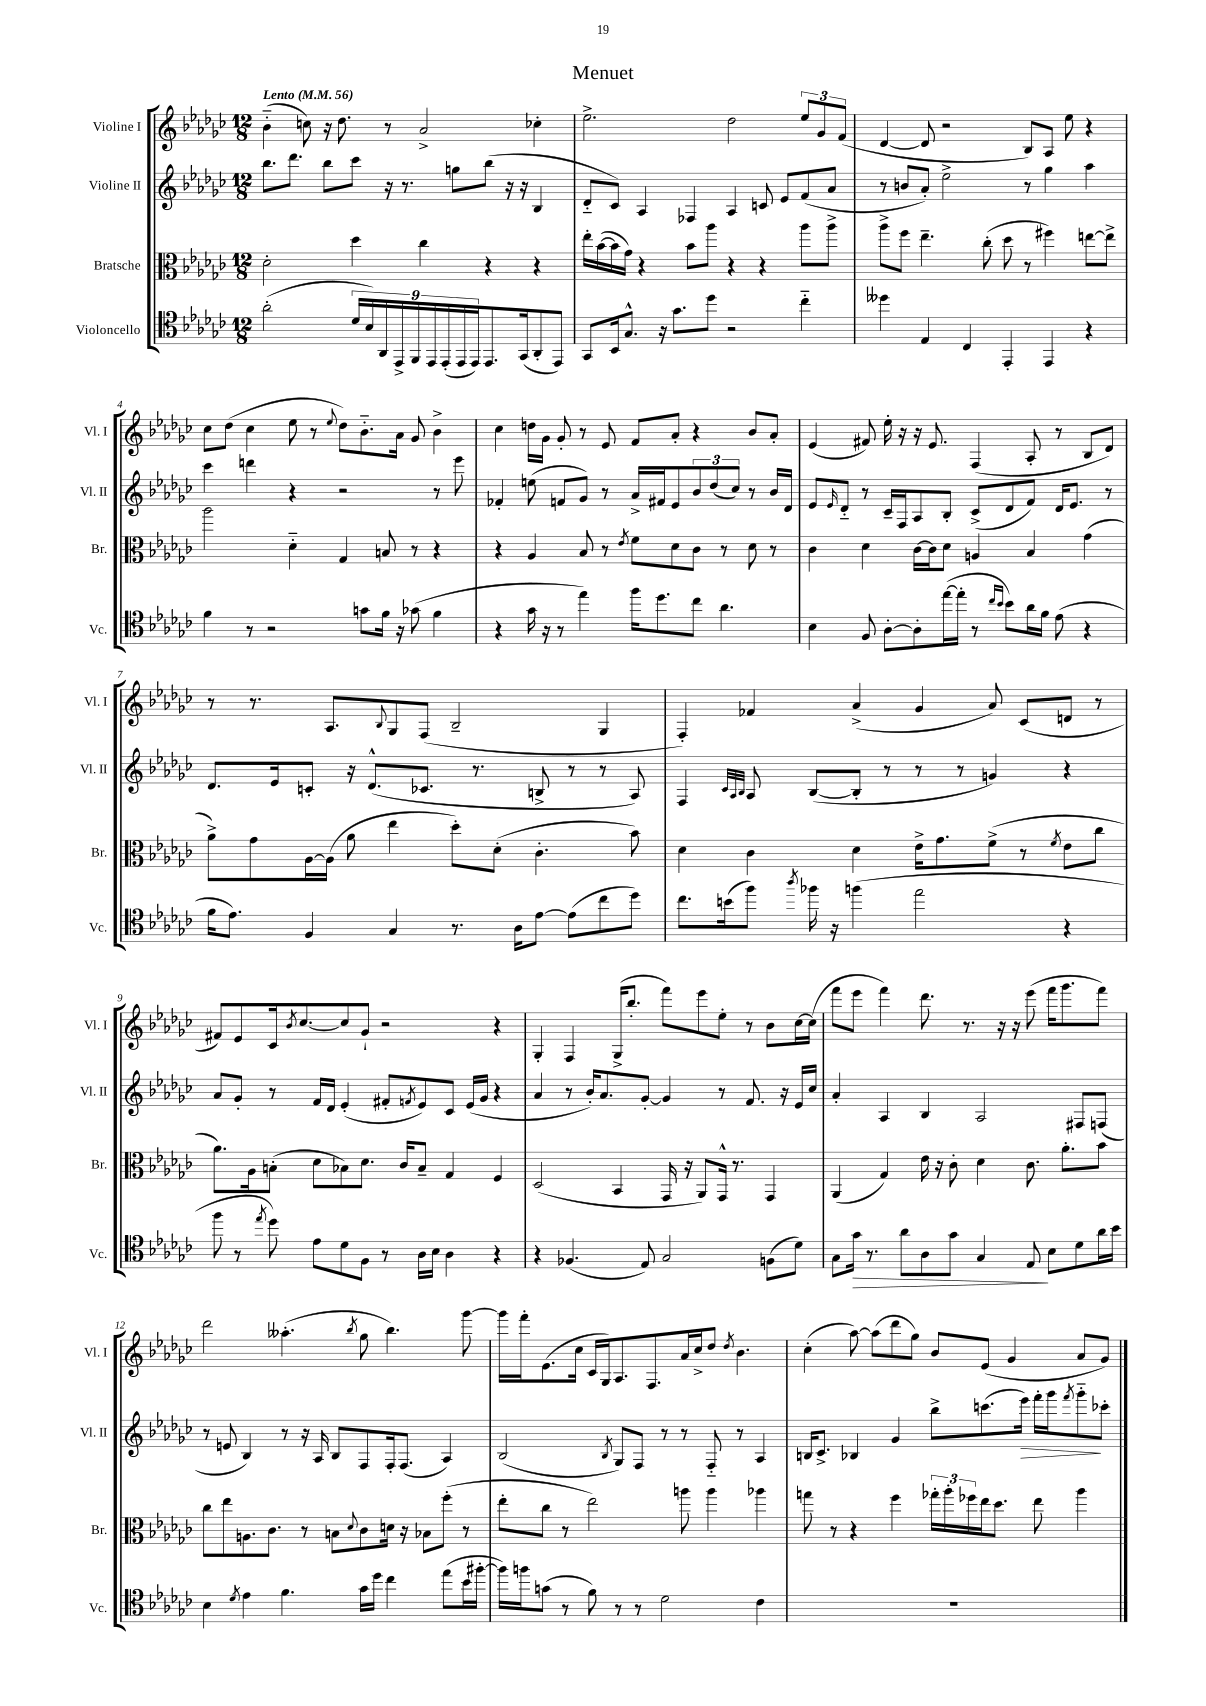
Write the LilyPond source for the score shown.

\header { title = "Menuet" }
<<
\new StaffGroup <<
\new Staff = "s0" \with { instrumentName = "Violine I" shortInstrumentName = "Vl. I" } {
    \clef treble \key ges \major \numericTimeSignature \time 12/8 \tempo "Lento" 4 = 56
    bes'4-_( c''8) r16 des''8. r8 aes'2-> ces''4-. |
    ees''2.-> des''2 \tuplet 3/2 { ees''8 ges'8 f'8( } |
    des'4~ des'8 r2 bes8) aes8 ees''8 r4 |
    ces''8 des''8( ces''4 ees''8 r8 \appoggiatura { ees''8 } des''8) bes'8.-_ aes'16 ges'8 bes'4-> |
    ces''4 d''16 ges'16 ges'8-. r8 ees'8 f'8 aes'8-. r4 bes'8 aes'8-. |
    ees'4( fis'8) ees''16-. r16 r16 ees'8. f4( aes8-. r8 bes8 des'8) |
    r8 r8. aes8. \appoggiatura { bes8 } ges8 f8( bes2-- ges4 |
    f4-.) fes'4 aes'4->( ges'4 aes'8) ces'8( d'8 r8 |
    fis'8) ees'8 ces'16 \acciaccatura { bes'8 } ces''8.~ ces''8 ges'8-! r2 r4 |
    ges4-. f4 ges16->( bes''8.-. f'''8) ees'''8 ees''8-. r8 bes'8 ces''16~ ces''16( |
    f'''8 ees'''8 f'''4) des'''8. r8. r16 r16 ees'''8( f'''16 ges'''8. f'''8) |
    des'''2 aeses''4.-.( \acciaccatura { bes''8 } ges''8 bes''4.) ges'''8~ |
    ges'''16 f'''16-. ees'8.( ces''16 ces'16 ges16) aes8. f8. aes'16 ces''16-> des''8 \acciaccatura { des''8 } bes'4. |
    ces''4-.( aes''8~) aes''8( des'''8 ges''8) bes'8 ees'8( ges'4 aes'8 ges'8) \bar "|." |
}
\new Staff = "s1" \with { instrumentName = "Violine II" shortInstrumentName = "Vl. II" } {
    \clef treble \key ges \major \numericTimeSignature \time 12/8
    bes''8. des'''8. bes''8 ces'''8 r16 r8. g''8 bes''8( r16 r16 bes4 |
    des'8-_ ces'8) aes4 fes4 aes4 c'8 ees'8 f'8( aes'8 |
    r8 b'8 aes'8-.) ees''2-> r8 ges''4 aes''4 |
    ces'''4 d'''4 r4 r2 r8 ees'''8 |
    fes'4-. e''8( f'8 ges'8) r8 aes'16-> fis'16 ees'8 \tuplet 3/2 { bes'8 des''8( ces''8) } r8 bes'16 des'16 |
    ees'8 \grace { ees'16 } des'8-_ r8 ces'16-- f16 aes8 bes8-. ces'8->( des'8 f'8) des'16 ees'8. r8 |
    des'8. ees'16 c'8-. r16 des'8.-^( ces'8. r8. b8-> r8 r8 aes8) |
    f4 \grace { ces'32 aes32 bes32 } aes8 bes8~( bes8-. r8 r8 r8 g'4) r4 |
    aes'8 ges'8-. r8 f'16 des'16 ees'4-.( fis'8-. \acciaccatura { f'8 } ees'8) ces'8 ees'16( ges'16 r4 |
    aes'4 r8 bes'16-.) aes'8. ges'8~-. ges'4 r8 f'8. r16 ees'16 ces''16 |
    aes'4-. aes4 bes4 aes2 fis8 f8( |
    r8 e'8 bes4) r8 r16 aes16 bes8 f8 f16-. f8.( aes4) |
    bes2( \acciaccatura { bes8 } ges8) f8 r8 r8 f8-_ r8 aes4 |
    b16 ces'8.-> bes4 ges'4 bes''8-> c'''8.( ees'''16\>) f'''16-. ges'''16 \acciaccatura { f'''8 } ges'''8-_\! ces'''8-. \bar "|." |
}
\new Staff = "s2" \with { instrumentName = "Bratsche" shortInstrumentName = "Br." } {
    \clef alto \key ges \major \numericTimeSignature \time 12/8
    des'2-. des''4 ces''4 r4 r4 |
    ees''16-. bes'16~( bes'16 ges'16) r4 bes'8 aes''8 r4 r4 aes''8 aes''8-> |
    aes''8-> f''8 ees''4.-- ces''8-.( des''8 r8 fis''4) e''8~ e''8-> |
    aes''2 des'4-_ ges4 b8 r8 r4 |
    r4 aes4 bes8 r8 \acciaccatura { ees'8 } f'8 des'8 ces'8 r8 des'8 r8 |
    ces'4 des'4 ces'16~ ces'16 des'8 a4 bes4 ges'4( |
    aes'8->) ges'8 aes16~ aes16( aes'8 ees''4 des''8-.) des'8-.( ces'4.-. bes'8) |
    des'4 ces'4 des'4 ees'16-> ges'8. f'8->( r8 \acciaccatura { f'8 } ees'8 ces''8 |
    aes'8.) aes16 b8-.( des'8 bes8) des'8. ces'16 bes8-- ges4 f4 |
    des2( bes,4 ges,16 r16 aes,8) ges,16-^ r8. ges,4 |
    aes,4( ges4) ees'16 r16 ces'8-. des'4 ces'8. aes'8.-. bes'8 |
    ces''8 ees''8 a8. ces'8. r8 b8 \appoggiatura { des'8 } ces'8 d'16 r16 bes8 f''8-.( r8 |
    ees''8-. ces''8 r8 ees''2) a''8 a''4 aes''4 |
    g''8 r8 r4 f''4 \tuplet 3/2 { ges''16-. aes''16-. fes''16 } ees''16 des''8. ees''8 aes''4 \bar "|." |
}
\new Staff = "s3" \with { instrumentName = "Violoncello" shortInstrumentName = "Vc." } {
    \clef tenor \key ges \major \numericTimeSignature \time 12/8
    aes'2-.( \tuplet 9/8 { des'16 bes16) aes,16 ees,16-> f,16 ees,16 ees,16-.( ees,16 ees,16) } ees,8. ges,16( aes,8-. ees,8) |
    ges,8 bes,16 ges8.-^ r16 ges'8. des''8 r2 ces''4-_ |
    deses''4 ees4 ces4 ees,4-. ees,4 r4 |
    f'4 r8 r2 g'8 f'16 r16 ges'8( f'4 |
    r4 ges'16 r16 r8 ees''4) f''16 des''8. ces''8 aes'4. |
    bes4 f8 aes8~-. aes8-. ees''16~( ees''16-. r8 \grace { ces''16 bes'16 } bes'8) aes'16 f'16 ees'8( r4 |
    f'16 ees'8.) f4 ges4 r8. aes16 ees'8~ ees'8( ces''8 des''8) |
    ces''8. b'16( f''8) \acciaccatura { aes''8 } fes''16 r16 f''4( ees''2 r4 |
    f''8 r8 \acciaccatura { ees''8 } des''8) ees'8 des'8 f8 r8 aes16 bes16 aes4 r4 |
    r4 fes4.( ees8) ges2 f8( des'8) |
    ges8 ges'16\> r8. aes'8 aes8 ges'8 ges4 ees8\! bes8 des'8 aes'16 bes'16 |
    bes4 \acciaccatura { des'8 } ees'4 f'4. ges'16 des''16 ces''4 ees''8( bes'16 fis''16~-. |
    fis''16) f''16 g'8( r8 f'8) r8 r8 des'2 ces'4 |
    R1. \bar "|." |
}
>>
>>
